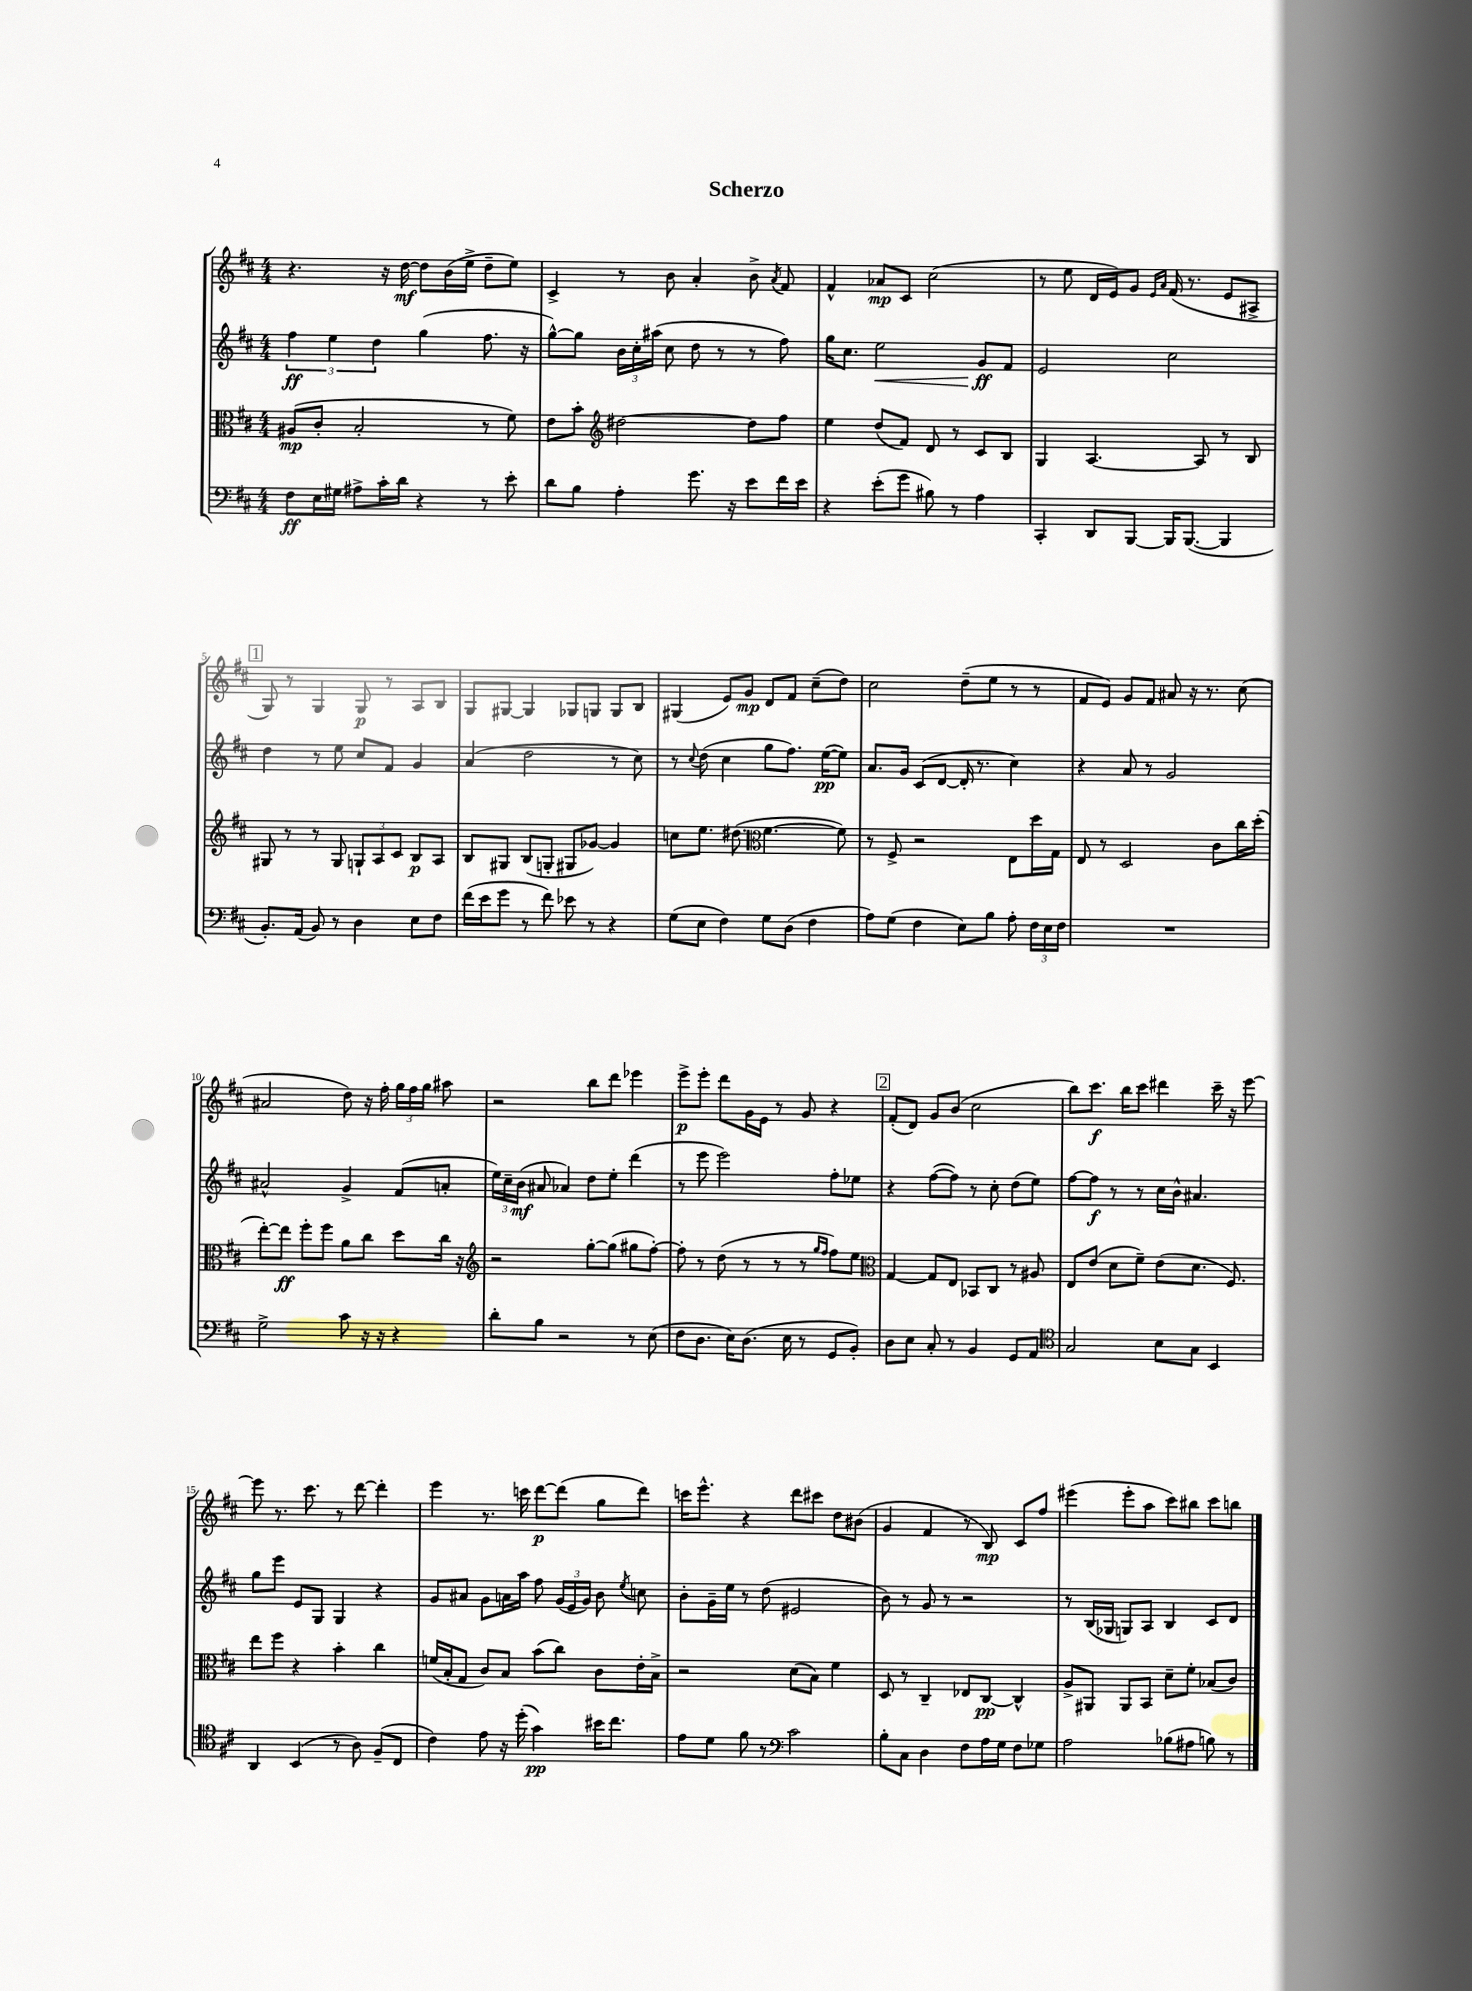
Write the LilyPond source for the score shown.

\header { title = "Scherzo" }
<<
\new StaffGroup <<
\new Staff = "s0" {
    \clef treble \key d \major \numericTimeSignature \time 4/4
    \autoBeamOff r4. r16 d''16~\mf d''8[ b'16( e''16]-> d''8[-- e''8]) |
    cis'4-> r8 b'8 a'4-. b'8-> \acciaccatura { a'8 } fis'8 |
    fis'4-^ aes'8[\mp cis'8] cis''2( |
    r8 e''8 d'16[ e'16) g'8] \grace { e'16[ a'16] } fis'16( r8. e'8[ ais8]-> |
    \mark \markup { \box "1" } g8) r8 g4 g8\p r8 a8[ b8] |
    g8[ gis8]~ gis4 ges8[ g8] g8[ b8] |
    gis4( e'8[) g'8]\mp d'8[ fis'8] cis''8[--( d''8]) |
    cis''2 d''8[--( e''8] r8 r8 |
    fis'8[ e'8]) g'8[ fis'8] ais'8 r16 r8. cis''8( |
    ais'2 d''8) r16 fis''16-. \tuplet 3/2 { g''16[ fis''16 g''16] } ais''8 |
    r2 b''8[ d'''8] ees'''4 |
    e'''8[->\p e'''8]-. d'''8[ g'16 e'16] r8 g'8 r4 |
    \mark \markup { \box "2" } fis'8[-.( d'8]) g'8[ b'8]( cis''2 |
    b''8[) cis'''8.]\f b''16[ cis'''8] dis'''4 cis'''16-- r16 e'''8~ |
    e'''8 r8. cis'''8. r8 d'''8~ d'''4-. |
    e'''4 r8. c'''16 d'''8[~\p d'''8]( g''8[ d'''8]) |
    c'''16[ e'''8.]-^ r4 d'''8[ cis'''8] d''8[ bis'8]( |
    g'4 fis'4 r8 b8\mp) cis'8[ fis''8] |
    eis'''4( eis'''8[-. a''8] cis'''8[) bis''8] cis'''8[ b''8] \bar "|." |
}
\new Staff = "s1" {
    \clef treble \key d \major \numericTimeSignature \time 4/4
    \autoBeamOff \tuplet 3/2 { fis''4\ff e''4 d''4 } g''4( fis''8. r16 |
    g''8[~-^) g''8] \tuplet 3/2 { b'16[ cis''16-. ais''16]( } cis''8 d''8 r8 r8 fis''8) |
    g''16[ cis''8.] e''2\< g'8[\ff\! fis'8] |
    e'2 cis''2 |
    \mark \markup { \box "1" } d''4 r8 e''8 cis''8[ fis'8] g'4 |
    a'4( d''2 r8 cis''8) |
    r8 \appoggiatura { cis''8 } d''8( cis''4 g''8[ fis''8.]) e''16[~\pp( e''8]) |
    a'8.[ g'16] cis'8[( d'8]~ d'16-. r8. cis''4) |
    r4 a'8 r8 g'2 |
    ais'2-^ g'4-> fis'8[( a'8]-. |
    \tuplet 3/2 { e''16[) cis''16-- b'16]\mf( } ais'8 aes'4) d''8[ e''8]-. d'''4( |
    r8 e'''8 e'''2) fis''8[-. ees''8] |
    \mark \markup { \box "2" } r4 fis''8[~( fis''8]) r8 cis''8-. d''8[( e''8]) |
    fis''8[~ fis''8]\f r8 r8 cis''16[ b'16]-^ ais'4. |
    g''8[ e'''8] e'8[ g8] g4 r4 |
    g'8[ ais'8] g'8[ a'16 a''16] fis''8 \tuplet 3/2 { g'16[( e'16 g'16]) } b'8 \acciaccatura { e''8 } c''8 |
    b'8[-. g'16-- e''16] r8 d''8( eis'2 |
    b'8) r8 g'8 r8 r2 |
    r8 b16[( ges16] g8[) a8] b4 cis'8[ d'8] \bar "|." |
}
\new Staff = "s2" {
    \clef alto \key d \major \numericTimeSignature \time 4/4
    \autoBeamOff ais8[\mp( cis'8]-. b2-. r8 fis'8) |
    e'8[ b'8]-. \clef treble dis''2~ dis''8[ fis''8] |
    e''4 d''8[( fis'8]) d'8 r8 cis'8[ b8] |
    g4 a4.~ a8 r8 b8 |
    \mark \markup { \box "1" } gis8 r8 r8 gis8 \tuplet 3/2 { g8[-! a8 cis'8] } b8[\p a8] |
    b8[ gis8] b8[( g8]-. gis8[ ges'8]~) ges'4 |
    c''8[ e''8.] dis''8.( \clef alto fis'4.~ fis'8) |
    r8 fis8-> r2 e8[ d''16 g16] |
    e8 r8 d2 cis'8[ cis''16 d''16]-.( |
    e''8[~-.) e''8]\ff fis''8[-. fis''8] a'8[ cis''8] d''8[ cis''16] r16 |
    \clef treble r2 g''8[~-. g''8]( gis''8[ fis''8]~-.) |
    fis''8-. r8 d''8( r8 r8 r8 \grace { g''16[ fis''16] } fis''8[) e''8] |
    \mark \markup { \box "2" } \clef alto g4~ g8[ e8] bes,8[ cis8] r8 ais8 |
    e8[ e'8]( d'8[ fis'8]--) e'8[( d'8.] fis8.) |
    e''8[ fis''8] r4 b'4-. cis''4 |
    f'16[( b16-. g8] cis'8[) b8] b'8[( cis''8]) cis'8[ e'16-. b16]-> |
    r2 d'8[( b8]) fis'4 |
    d8 r8 cis4-- ees8[ cis8]~\pp cis4-^ |
    a8[-> ais,8] ais,8[ b,8] d'8[-- fis'8]-. bes8[( cis'8]) \bar "|." |
}
\new Staff = "s3" {
    \clef bass \key d \major \numericTimeSignature \time 4/4
    \autoBeamOff fis8[\ff e16 gis16] ais8[-> cis'16-. d'16] r4 r8 e'8-. |
    d'8[ b8] a4-. g'8. r16 e'8[ fis'16 e'16] |
    r4 e'8[-.( g'8] bis8) r8 a4 |
    cis,4-. d,8[ b,,8]~ b,,16[ b,,8.]~( b,,4 |
    \mark \markup { \box "1" } b,8.[-.) a,16]( b,8) r8 d4 e8[ fis8] |
    fis'16[( e'16 g'8] r8 fis'8) ees'8 r8 r4 |
    g8[( e8] fis4) g8[ d8]( fis4 |
    a8[) g8]( fis4 e8[) b8] a8-. \tuplet 3/2 { fis16[ e16 fis16] } |
    R1 |
    g2-> cis'8 r16 r16 r4 |
    d'8[-. b8] r2 r8 e8( |
    fis8[ d8.] e16[) d8.]( e16 r8 g,8[ b,8]-.) |
    \mark \markup { \box "2" } d8[ e8] cis8-. r8 b,4 g,8[ a,8] |
    \clef tenor g2 b8[ g8] b,4 |
    a,4 b,4( r8 a8) fis8[--( cis8] |
    cis'4) e'8 r16 d''16-.( g'4\pp) bis'16[ cis''8.] |
    e'8[ d'8] fis'8 r8 \clef bass cis'2 |
    b8[-. cis8] d4 fis8[ a16 g16] fis8[ ges8] |
    a2 bes8[( ais8] b8) r8 \bar "|." |
}
>>
>>
